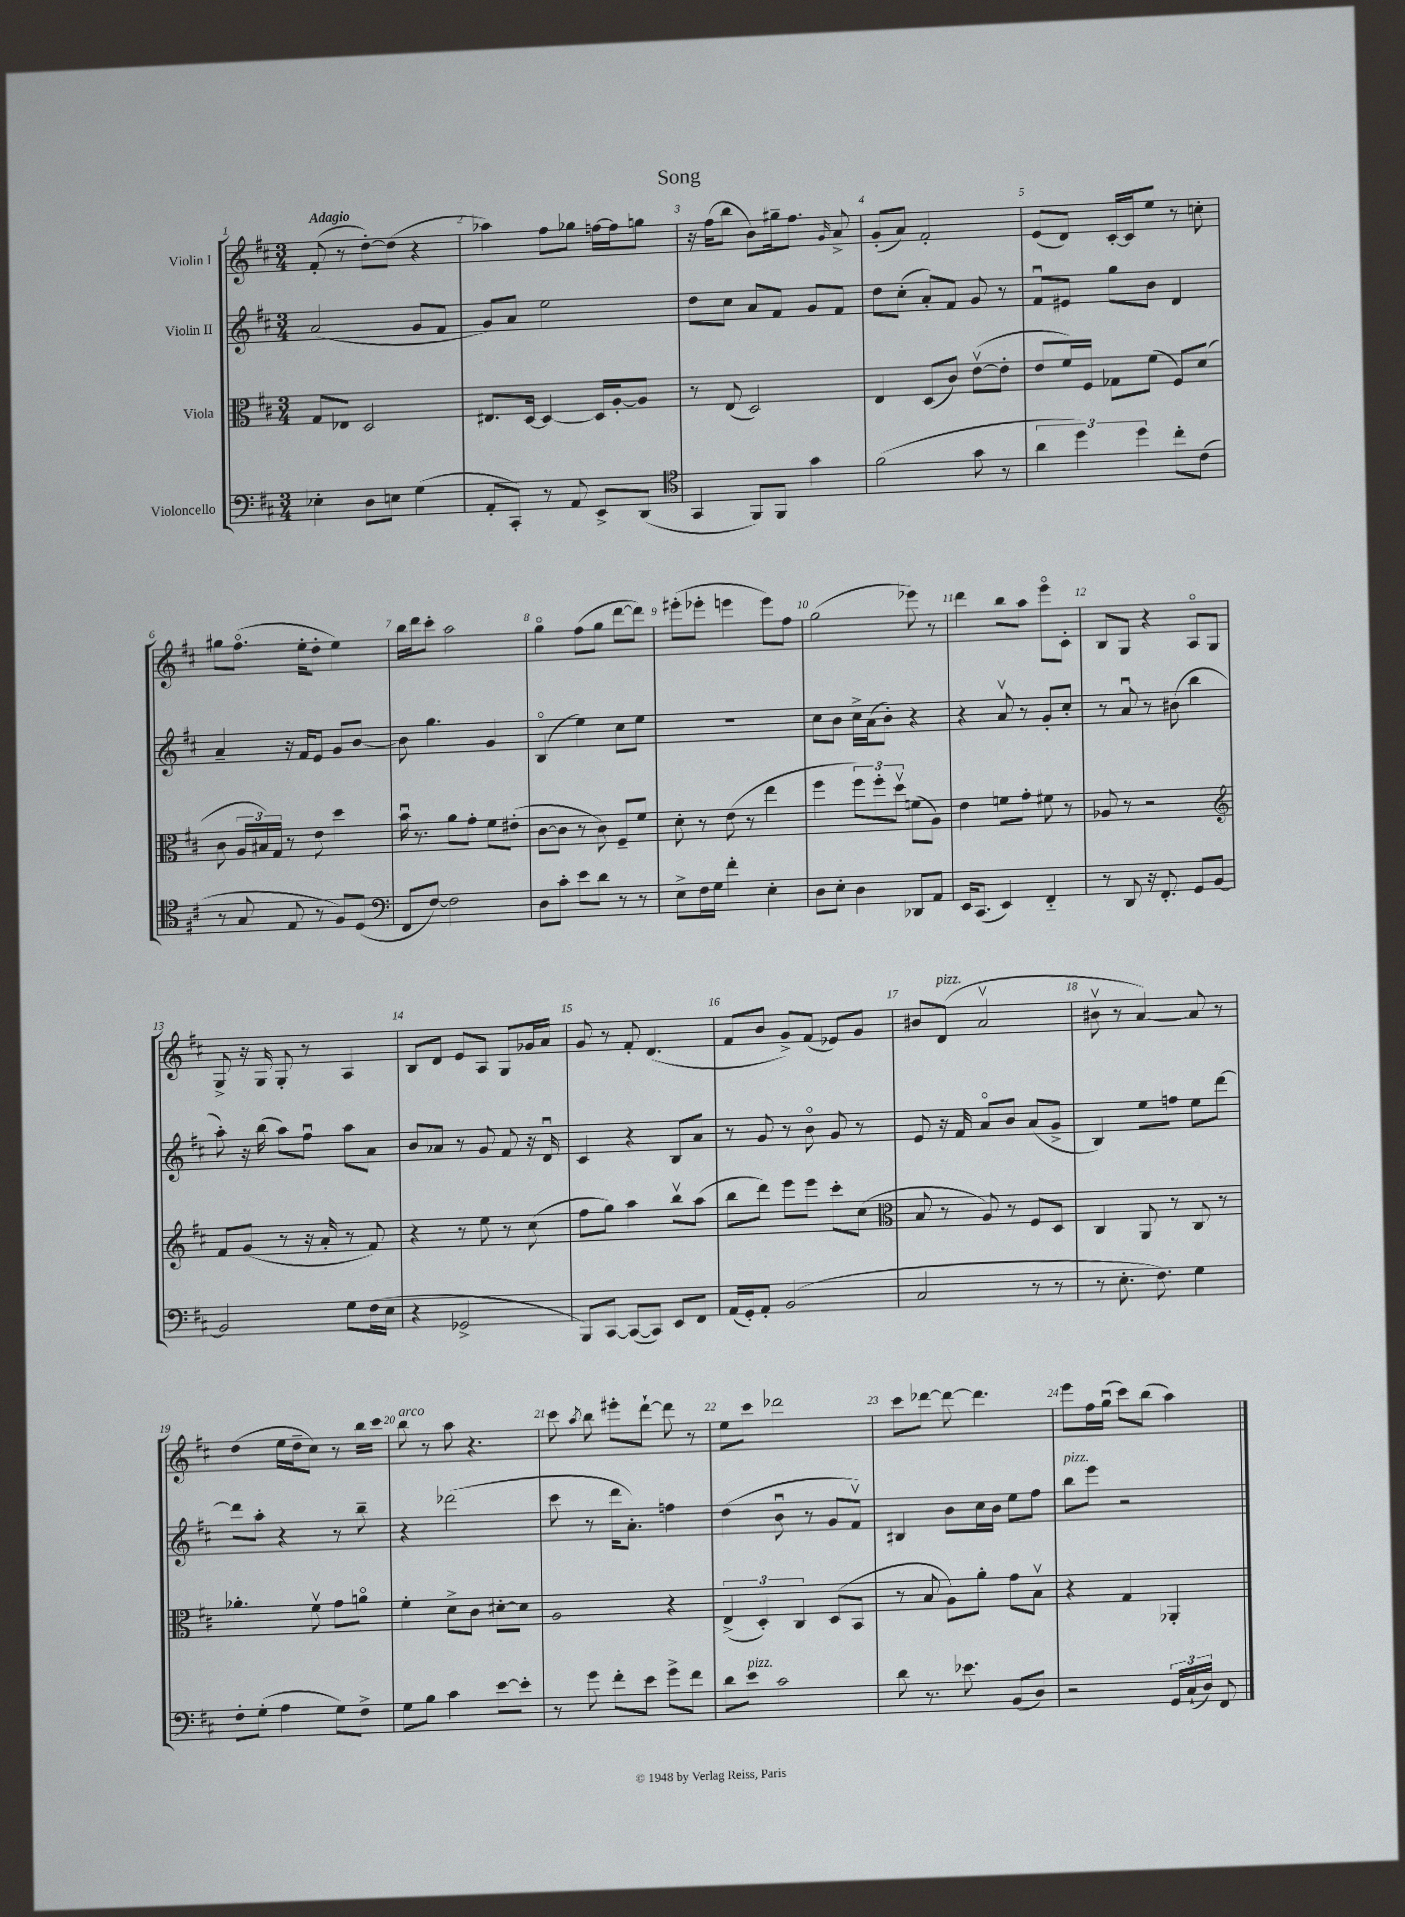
\header { title = "Song" }
<<
\new StaffGroup <<
\new Staff = "s0" \with { instrumentName = "Violin I" } {
    \clef treble \key d \major \numericTimeSignature \time 3/4 \tempo "Adagio"
    \autoBeamOff fis'8-.( r8 d''8[~-.) d''8]( r4 |
    aes''4) fis''8[ ges''8] f''16[~ f''16 g''8] |
    r16 fis''16[( b''8] b'8[) gis''16-- fis''8.] \grace { g'16 } a'8-> |
    g'8[-.( a'8]) fis'2-. |
    e'8[( d'8]) cis'16[~-. cis'16 e''8] r8 c''8-. |
    gis''8[ fis''8.]\flageolet( e''16[-. d''8]-. e''4) |
    b''16[ d'''16 cis'''8]-. a''2 |
    g''4\flageolet fis''8[( g''8] d'''8[~ d'''8]) |
    eis'''8[-.( ees'''8]-. e'''4 e'''8[) fis''8] |
    g''2( ees'''8) r8 |
    d'''4 b''8[ a''8] e'''8[\flageolet cis'8]-. |
    b8[ g8] r4 a8[\flageolet g8] |
    g8-> r16 g16 g8-. r8 a4 |
    b8[ d'8] e'8[ a8] g8[ ges'16 a'16] |
    g'8 r8 fis'8-. d'4.( |
    fis'8[ b'8] g'8[->) fis'8]( ees'8[) g'8] |
    bis'8[ d'8]^\markup { \italic "pizz." }( a'2\upbow |
    bis'8\upbow r8 a'4~) a'8 r8 |
    d''4( e''16[ d''16-- cis''8]) r8 b''16[ cis'''16] |
    b''8^\markup { \italic "arco" } r8 a''8 r4. |
    cis'''8 \acciaccatura { a''8 } b''8 eis'''8[-. d'''8]~-! d'''8 r8 |
    e''8[ cis'''8] des'''2 |
    cis'''8[ des'''8]~ des'''8~ des'''4. |
    e'''8[ fis''16 g''16]\downbow( cis'''8[) b''8]( a''4) \bar "|." |
}
\new Staff = "s1" \with { instrumentName = "Violin II" } {
    \clef treble \key d \major \numericTimeSignature \time 3/4
    \autoBeamOff a'2( g'8[ fis'8] |
    g'8[) a'8] e''2 |
    d''8[ cis''8] a'8[ fis'8] g'8[ fis'8] |
    d''8[ cis''8]-.( a'8[-.) fis'8] g'8 r8 |
    fis'8[\downbow eis'8] g''8[ b'8] d'4 |
    a'4-- r16 fis'16[ e'8] g'8[ b'8]~ |
    b'8 g''4. g'4 |
    b4\flageolet( e''4) cis''8[ e''8] |
    R2. |
    cis''8[ b'8] cis''16[-> a'16( b'8]-.) r4 |
    r4 a'8\upbow r8 g'8[-. cis''8]-. |
    r8 a'8\downbow r8 bis'8( b''4 |
    a''8-.) r16 b''16( a''8[) fis''8]\downbow a''8[ a'8] |
    b'8[ aes'8] r8 g'8 fis'8 r16 d'16\downbow |
    cis'4 r4 b8[ a'8] |
    r8 g'8 r8 b'8\flageolet g'8 r8 |
    e'8 r16 fis'16 a'8[\flageolet b'8] a'8[( g'8]-> |
    b4) e''8[ f''8] e''8[ d'''8]~ |
    d'''8[ a''8]-. r4 r8 b''8-- |
    r4 des'''2( |
    cis'''8 r8 d'''16[ a'8.]-.) f''4 |
    d''4( b'8\downbow r8 g'8[ fis'8]\upbow) |
    bis4 b'8[ cis''16 b'16] e''8[ fis''8] |
    b''8[^\markup { \italic "pizz." } e'''8] r2 \bar "|." |
}
\new Staff = "s2" \with { instrumentName = "Viola" } {
    \clef alto \key d \major \numericTimeSignature \time 3/4
    \autoBeamOff g8[ ees8] d2 |
    eis8.[ d16]~ d4~ d16[ a16~-. a8] |
    r8 e8( d2) |
    e4 d8[( cis'8]) e'8[~\upbow( e'8]-. |
    e'8[ fis'16) fis16] ges8[ fis'8]( fis8[) d'8]( |
    cis'8 \tuplet 3/2 { a16[ bis16) g16] } r8 e'8 d''4 |
    b'16\downbow r8. a'8[ g'8]-. fis'8[ eis'8]-.( |
    cis'8[~ cis'8] r8 cis'8) fis8[-- fis'8] |
    d'8-. r8 e'8( r8 e''4 |
    fis''4 \tuplet 3/2 { fis''8[) fis''8-. d''8]\upbow } f'8[( a8]) |
    e'4 f'8[ g'8]-. fis'8 r8 |
    aes8 r8 r2 |
    \clef treble fis'8[ g'8]( r8 r16 a'16-. r8 fis'8) |
    r4 r8 e''8 r8 cis''8( |
    fis''8[ g''8]) a''4 b''8[\upbow a''8]( |
    b''8[ d'''8]) e'''8[ e'''8] cis'''8[-. cis''8]( |
    \clef alto b8 r8 a8) r8 fis8[ d8] |
    cis4 a,8 r8 cis8 r8 |
    aes'4.-. fis'8\upbow g'8[ a'8]\flageolet |
    fis'4-. d'8[-> cis'8] dis'8[~-. dis'8] |
    a2 r4 |
    \tuplet 3/2 { e4->( d4-.) cis4 } d8[( b,8] |
    r8 b8 a8[) a'8]-. g'8[ b8]\upbow |
    r4 g4 aes,4-. \bar "|." |
}
\new Staff = "s3" \with { instrumentName = "Violoncello" } {
    \clef bass \key d \major \numericTimeSignature \time 3/4
    \autoBeamOff ees4-. d8[ e8] g4( |
    a,8[-. cis,8]-.) r8 a,8 e,8[-> d,8]( |
    \clef tenor g,4 fis,8[) fis,8] g'4 |
    fis'2( g'8 r8 |
    \tuplet 3/2 { a'4 d''4) d''4 } cis''8[-. cis'8]( |
    r8 g8 e8 r8 fis8[) d8]( |
    \clef bass fis,8[ fis8]~) fis2 |
    d8[ cis'8]-. e'8[ d'8] r8 r8 |
    e8[-> fis16 g16] fis'4-. e4-. |
    d8[ e8]-. d4 des,8[ a,8] |
    e,16[ cis,8.]( e,4) fis,4-_ |
    r8 d,8 r16 fis,8.-. g,8[ b,8]~ |
    b,2 g8[ fis16( e16] |
    r4 ges,2-> |
    b,,8[) cis,8]~ cis,8[~( cis,8]) e,8[ fis,8] |
    a,16[( g,16-.) a,8]-. b,2( |
    cis2 r8 r8 |
    r8 e8.-. fis8.) g4 |
    fis8[-. g8]-.( a4 g8[) fis8]-> |
    g8[ b8] cis'4 e'8[~ e'8]-. |
    r8 g'8 fis'8[-. e'8] g'8[-> fis'8] |
    d'8[ e'8]^\markup { \italic "pizz." } cis'2 |
    d'8 r8. ees'8. b,8[( d8]) |
    r2 \tuplet 3/2 { g,16[ cis16-!( d16]) } fis,8 \bar "|." |
}
>>
>>
\layout { \context { \Score \override BarNumber.break-visibility = ##(#f #t #t) barNumberVisibility = #all-bar-numbers-visible } }
